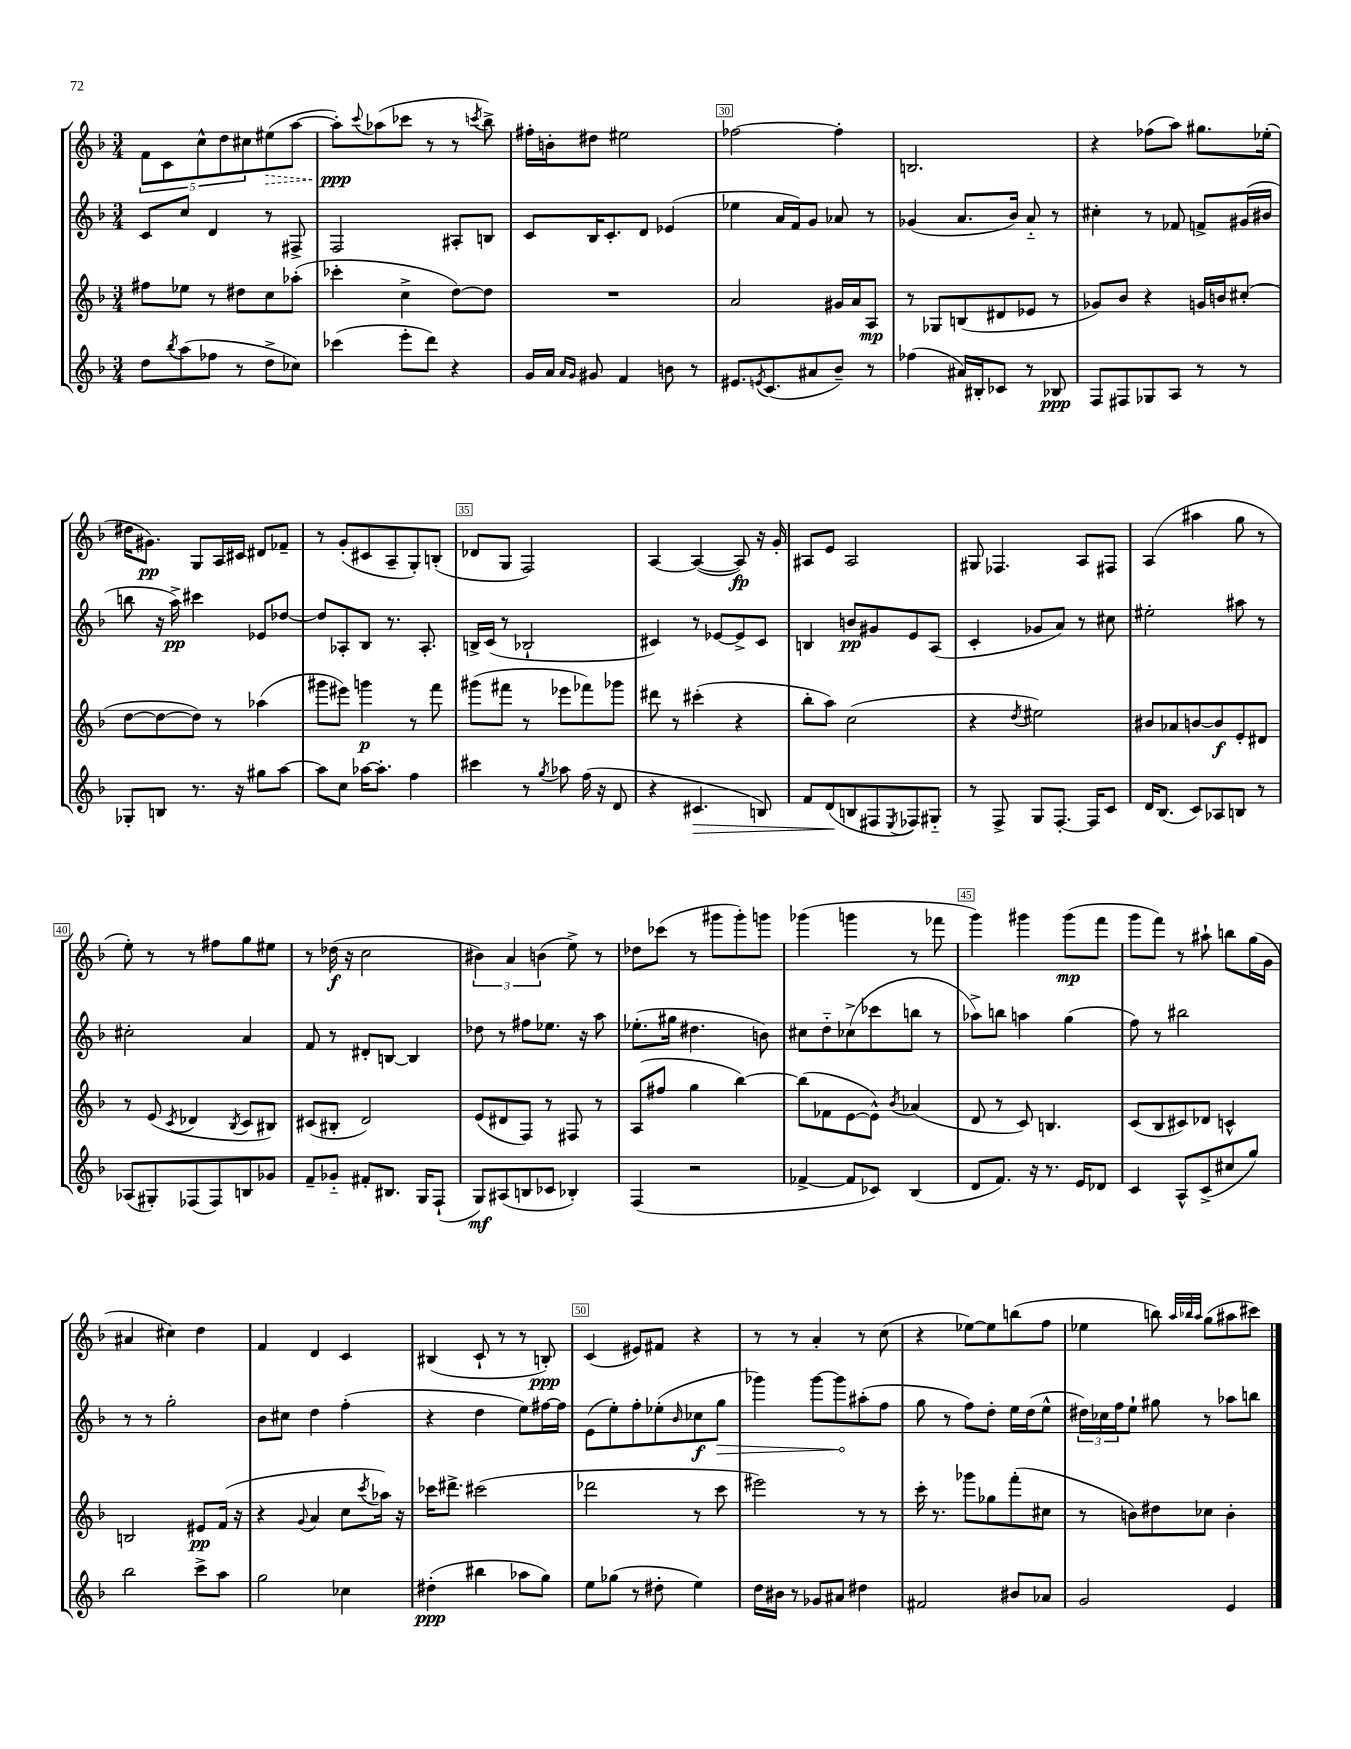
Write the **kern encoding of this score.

**kern	**dynam	**kern	**dynam	**kern	**dynam	**kern	**dynam
*part4	*part4	*part3	*part3	*part2	*part2	*part1	*part1
*staff4	*staff4	*staff3	*staff3	*staff2	*staff2	*staff1	*staff1
*clefG2	*	*clefG2	*	*clefG2	*	*clefG2	*
*k[b-]	*	*k[b-]	*	*k[b-]	*	*k[b-]	*
*M3/4	*	*M3/4	*	*M3/4	*	*M3/4	*
=27	=27	=27	=27	=27	=27	=27	=27
8dd\L	.	8ff#X\L	.	8c/L	.	10f\L	.
.	.	.	.	.	.	10c\	.
8qbb-/	.	.	.	.	.	.	.
(8aa\	.	8ee-X\J	.	8cc/J	.	.	.
.	.	.	.	.	.	10cc^^\	.
8ff-X\J	.	8r	.	4d/	.	.	.
.	.	.	.	.	.	10dd\	.
8r	.	8dd#X\L	.	.	.	.	.
.	.	.	.	.	.	10cc#X\	.
!	!	!	!	!	!	!	!LO:HP:b
8dd^\L	.	8cc\	.	8r	.	(8ee#X\	>
8cc-X\J)	.	(8aa-X'\J	.	8F#X^/	.	[8aa\J	.
=28	=28	=28	=28	=28	=28	=28	=28
(4ccc-X\	.	4ccc-X'\	.	2F/	.	8aa'\L])	ppp
.	.	.	.	.	.	8qqccc/	.
.	.	.	.	.	.	(8aa-X\	]
8eee'\L	.	4cc^\	.	.	.	8ccc-X\J	.
8ddd\J)	.	.	.	.	.	8r	.
4r	.	[8dd\L)	.	8A#X'/L	.	8r	.
.	.	.	.	.	.	8qcccn/	.
.	.	8dd\J]	.	8Bn/J	.	8bb-^\)	.
=29	=29	=29	=29	=29	=29	=29	=29
16g/LL	.	2.r	.	8c/L	.	16ff#X'\LL	.
16a/JJ	.	.	.	.	.	16bn'\J	.
16qqa/LL	.	.	.	.	.	.	.
16qqg/JJ	.	.	.	.	.	.	.
8g#X/	.	.	.	16B-/K	.	8dd#X\J	.
.	.	.	.	8.c'/	.	.	.
4f/	.	.	.	.	.	2ee#X\	.
.	.	.	.	8d/J	.	.	.
8bn\	.	.	.	(4e-X/	.	.	.
8r	.	.	.	.	.	.	.
=30	=30	=30	=30	=30	=30	=30	=30
8.e#X/L	.	2a/	.	4ee-X\	.	[2ff-X\	.
8qen/	.	.	.	.	.	.	.
(8.c/	.	.	.	.	.	.	.
.	.	.	.	16a/LL	.	.	.
.	.	.	.	16f/J)	.	.	.
8a#X/	.	.	.	8g/J	.	.	.
8b-~/J)	.	16g#X/LL	.	8a-X/	.	4ff-'\]	.
.	.	16a/J	.	.	.	.	.
8r	.	8A/J	mp	8r	.	.	.
=31	=31	=31	=31	=31	=31	=31	=31
(4ff-X\	.	8r	.	(4g-X/	.	2.Bn/	.
.	.	8G-X/L	.	.	.	.	.
16a#X/LL)	.	(8Bn/	.	8.a/L	.	.	.
16B#X'/J	.	.	.	.	.	.	.
8c-X/J	.	8d#X/	.	.	.	.	.
.	.	.	.	16b-/Jk)	.	.	.
8r	.	8e-X/J	.	8a/	.	.	.
8B-X/	ppp	8r	.	8r	.	.	.
=32	=32	=32	=32	=32	=32	=32	=32
8F/L	.	8g-X/L)	.	4cc#X'\	.	4r	.
8F#X/	.	8b-/J	.	.	.	.	.
8G-X/	.	4r	.	8r	.	(8ff-X\L	.
8A/J	.	.	.	8f-X/	.	8aa\J)	.
8r	.	16gn/LL	.	8fn^/L	.	8.gg#X\L	.
.	.	16bn/J	.	.	.	.	.
8r	.	(8cc#X'/J	.	(16g#X/L	.	.	.
.	.	.	.	16b#X/JJ	.	(16ee-X'\Jk	.
!!LO:LB:g=z
=33	=33	=33	=33	=33	=33	=33	=33
8G-X'/L	.	[8dd\L	.	8bbn\	.	16dd#X\KL	.
.	.	.	.	.	.	8.g#X\J)	pp
8Bn/J	.	8dd\_	.	16r	.	.	.
.	.	.	.	16aa^\)	pp	.	.
8.r	.	8dd\J])	.	4ccc#X\	.	8G/L	.
.	.	8r	.	.	.	16A/L	.
16r	.	.	.	.	.	16c#X/JJ	.
8gg#X\L	.	(4aa-X\	.	8e-X/L	.	8d#X/L	.
[8aa\J	.	.	.	[8dd-X/J	.	8f-X~/J	.
=34	=34	=34	=34	=34	=34	=34	=34
8aa\L]	.	8ggg#X\L	.	8dd-/L]	.	8r	.
8cc\J	.	8eee#X\J)	.	8A-X'/	.	(8g'/L	.
[16aa-X\KL	.	4gggn\	p	8B-/J	.	8c#X/	.
8.aa-'\J]	.	.	.	.	.	.	.
.	.	.	.	8.r	.	8A~/	.
4ff\	.	8r	.	.	.	8G'/)	.
.	.	.	.	8.A-'/	.	.	.
.	.	8fff\	.	.	.	(8Bn'/J	.
=35	=35	=35	=35	=35	=35	=35	=35
4ccc#X\	.	(8ggg#X\L	.	16Bn^/LL	.	8d-X/L	.
.	.	.	.	(16c/JJ	.	.	.
.	.	8fff#X\J	.	8r	.	8G/J	.
8r	.	8r	.	2B-X`/	.	2F/)	.
8qgg/	.	.	.	.	.	.	.
8aa-X\	.	8eee-X\L	.	.	.	.	.
(16ff\	.	8fff-X\)	.	.	.	.	.
16r	.	.	.	.	.	.	.
8d/	.	8ggg-X\J	.	.	.	.	.
=36	=36	=36	=36	=36	=36	=36	=36
4r	.	8ddd#X\	.	4c#X/)	.	[4A/	.
.	.	8r	.	.	.	.	.
!	!LO:HP:b	!	!	!	!	!	!
4.c#X/	>	(4ccc#X'\	.	8r	.	(4A/_	.
.	.	.	.	[8e-X/L	.	.	.
.	.	4r	.	8e-^/]	.	8A/])	fp
8Bn/)	.	.	.	8c#/J	.	16r	.
.	.	.	.	.	.	16g'/	.
=37	=37	=37	=37	=37	=37	=37	=37
8f/L	.	8bb-'\L	.	4Bn/	.	8A#X/L	.
(8d/	.	8aa\J)	.	.	.	8e/J	.
8Bn/	]	(2cc\	.	8bn/L	pp	2A#/	.
8F#X/	.	.	.	8g#X/	.	.	.
8qE/	.	.	.	.	.	.	.
8F-X/)	.	.	.	8e/	.	.	.
8G#X/J	.	.	.	(8A/J	.	.	.
=38	=38	=38	=38	=38	=38	=38	=38
8r	.	4r	.	4c'/	.	8G#X/	.
8F^/	.	.	.	.	.	4.F-X/	.
.	.	8qdd/	.	.	.	.	.
8G/L	.	2ee#X\)	.	8g-X/L	.	.	.
[8.F'/J	.	.	.	8a/J)	.	.	.
.	.	.	.	8r	.	8A/L	.
16F/KL]	.	.	.	.	.	.	.
8c/J	.	.	.	8cc#X\	.	8F#X/J	.
=39	=39	=39	=39	=39	=39	=39	=39
16d/KL	.	8b#X/L	.	2ee#X'\	.	(4A/	.
(8.B-/J	.	.	.	.	.	.	.
.	.	8a-X/	.	.	.	.	.
8c/L)	.	[8bn/	.	.	.	4aa#X\	.
8A-X/	.	8b/]	f	.	.	.	.
8Bn/J	.	8e'/	.	8aa#X\	.	8gg\	.
8r	.	8d#X/J	.	8r	.	8r	.
!!LO:LB:g=z
=40	=40	=40	=40	=40	=40	=40	=40
(8A-X/L	.	8r	.	2cc#X'\	.	8ee'\)	.
8G#X'/)	.	(8e/	.	.	.	8r	.
.	.	8qc/	.	.	.	.	.
(8F-X/	.	4d-X/	.	.	.	8r	.
8F-/)	.	.	.	.	.	8ff#X\L	.
.	.	8qB-/	.	.	.	.	.
8Bn/	.	8c/L	.	4a/	.	8gg\	.
8g-X/J	.	8B#X/J)	.	.	.	8ee#X\J	.
=41	=41	=41	=41	=41	=41	=41	=41
8f~/L	.	(8c#X/L	.	8f/	.	8r	.
8g-X/J	.	8B#X'/J	.	8r	.	(16dd-X\	f
.	.	.	.	.	.	16r	.
8f#X'/L	.	2d/)	.	8d#X'/L	.	2cc\	.
8.B#X/J	.	.	.	[8Bn/J	.	.	.
.	.	.	.	4B/]	.	.	.
16G/KL	.	.	.	.	.	.	.
(8F`/J	.	.	.	.	.	.	.
=42	=42	=42	=42	=42	=42	=42	=42
8G/L)	mf	(8e/L	.	8dd-X\	.	6b#X\)	.
(8A#X/	.	8d#X/	.	8r	.	.	.
.	.	.	.	.	.	6a/	.
8Bn/	.	8F/J)	.	8ff#X\L	.	.	.
.	.	.	.	.	.	(6bn\	.
8c-X/J	.	8r	.	8.ee-X\J	.	.	.
4B-X'/)	.	8F#X/	.	.	.	8ee^\)	.
.	.	.	.	16r	.	.	.
.	.	8r	.	8aa\	.	8r	.
=43	=43	=43	=43	=43	=43	=43	=43
(4F/	.	(8A/L	.	(8.ee-X'\L	.	8dd-X\L	.
.	.	8ff#X/J	.	.	.	(8ccc-X\J	.
.	.	.	.	16gg#X\Jk	.	.	.
2r	.	4gg\	.	4.dd#X\	.	8r	.
.	.	.	.	.	.	8ggg#X\L	.
.	.	[4bb-\)	.	.	.	8ggg#'\)	.
.	.	.	.	8bn\)	.	8gggn\J	.
=44	=44	=44	=44	=44	=44	=44	=44
[4f-X^/	.	(8bb-\L]	.	8cc#X\L	.	(4ggg-X\	.
.	.	8f-X\	.	8dd\	.	.	.
8f-/L]	.	[8e\	.	(8cc-X^\	.	4gggn\	.
8c-X/J)	.	8e^^\J])	.	8ccc-X\	.	.	.
.	.	8qb-/	.	.	.	.	.
(4B-/	.	(4a-X/	.	8bbn\J	.	8r	.
.	.	.	.	8r	.	8fff-X\	.
=45	=45	=45	=45	=45	=45	=45	=45
8d/L	.	8d/	.	8aa-X^\L)	.	4ggg\)	.
8.f/J)	.	8r	.	8bbn\J	.	.	.
.	.	8c/)	.	4aan\	.	4ggg#X\	.
16r	.	.	.	.	.	.	.
8.r	.	4.Bn/	.	.	.	.	.
.	.	.	.	(4gg\	.	(8ggg#\L	mp
16e/KL	.	.	.	.	.	.	.
8d-X/J	.	.	.	.	.	8fff\J	.
=46	=46	=46	=46	=46	=46	=46	=46
4c/	.	(8c/L	.	8ff\)	.	8ggg\L	.
.	.	8B-/	.	8r	.	8fff\J)	.
8A^^/L	.	8c#X/)	.	2bb#X\	.	8r	.
(8c^/	.	8d-X/J	.	.	.	8aa#X`\	.
8cc#X/	.	4cn^^/	.	.	.	8bbn\L	.
8gg/J)	.	.	.	.	.	(16gg\L	.
.	.	.	.	.	.	16g\JJ	.
!!LO:LB:g=z
=47	=47	=47	=47	=47	=47	=47	=47
2bb-\	.	2Bn/	.	8r	.	4a#X/	.
.	.	.	.	8r	.	.	.
.	.	.	.	2gg'\	.	4cc#X\)	.
8ccc^\L	.	8e#X/L	pp	.	.	4dd\	.
8aa\J	.	(16f/Jk	.	.	.	.	.
.	.	16r	.	.	.	.	.
=48	=48	=48	=48	=48	=48	=48	=48
2gg\	.	4r	.	8b-\L	.	4f/	.
.	.	.	.	8cc#X\J	.	.	.
.	.	8qqg/	.	.	.	.	.
.	.	4a/	.	4dd\	.	4d/	.
4cc-X\	.	8cc\L	.	(4ff'\	.	4c/	.
.	.	8qccc/	.	.	.	.	.
.	.	16aa-X\Jk)	.	.	.	.	.
.	.	16r	.	.	.	.	.
=49	=49	=49	=49	=49	=49	=49	=49
(4dd#X'\	ppp	16ccc-X\KL	.	4r	.	(4B#X/	.
.	.	8.ddd#X^\J	.	.	.	.	.
4bb#X\	.	(2ccc#X\	.	4dd\	.	8c`/	.
.	.	.	.	.	.	8r	.
8aa-X\L	.	.	.	8ee\L)	.	8r	.
8gg\J)	.	.	.	[16ff#X\L	.	8Bn'/)	ppp
.	.	.	.	16ff#\JJ]	.	.	.
=50	=50	=50	=50	=50	=50	=50	=50
8ee\L	.	2ddd-X\	.	(8e\L	.	(4c/	.
(8gg-X\J	.	.	.	8ee'\)	.	.	.
8r	.	.	.	8ff'\	.	8e#X/L)	.
8dd#X'\	.	.	.	(8ee-X'\	.	8f#X/J	.
.	.	.	.	16qqb-/	.	.	.
4ee\)	.	8r	.	8cc-X\	f	4r	.
!	!	!	!	!	!LO:HP:b	!	!
.	.	8ccc\	.	8gg\J	>	.	.
=51	=51	=51	=51	=51	=51	=51	=51
16dd\LL	.	2eee#X\)	.	4ggg-X\)	.	8r	.
16b#X\JJ	.	.	.	.	.	.	.
8r	.	.	.	.	.	8r	.
8g-X/L	.	.	.	[8ggg-\L	.	4a'/	.
8a#X/J	.	.	.	8ggg-\]	.	.	.
4dd#X\	.	8r	.	(8aa#X'\	]	8r	.
.	.	8r	.	8ff\J	.	(8cc\	.
=52	=52	=52	=52	=52	=52	=52	=52
2f#X/	.	16ccc'\	.	8gg\	.	4r	.
.	.	8.r	.	.	.	.	.
.	.	.	.	8r	.	.	.
.	.	8ggg-X\L	.	8ff\L)	.	[8ee-X\L)	.
.	.	8gg-X\	.	8dd'\J	.	8ee-\]	.
8b#X/L	.	(8fff'\	.	16ee\LL	.	(8bbn\	.
.	.	.	.	(16dd\J	.	.	.
8a-X/J	.	8cc#X\J	.	8ee^^\J	.	8ff\J	.
=53	=53	=53	=53	=53	=53	=53	=53
2g/	.	8r	.	24dd#X\LL)	.	4ee-X\	.
.	.	.	.	24cc-X\	.	.	.
.	.	.	.	24ff\J	.	.	.
.	.	8bn\L)	.	8ee`\J	.	.	.
.	.	8dd#X\	.	8gg#X\	.	8bbn\)	.
.	.	.	.	.	.	32qqaa/LLL	.
.	.	.	.	.	.	32qqbb-X/	.
.	.	.	.	.	.	32qqaa/JJJ	.
.	.	8cc-X\J	.	8r	.	(8gg\L	.
4e/	.	4b'\	.	8aa-X\L	.	8aa#X\	.
.	.	.	.	8bbn\J	.	8ccc#X\J)	.
==	==	==	==	==	==	==	==
*-	*-	*-	*-	*-	*-	*-	*-
